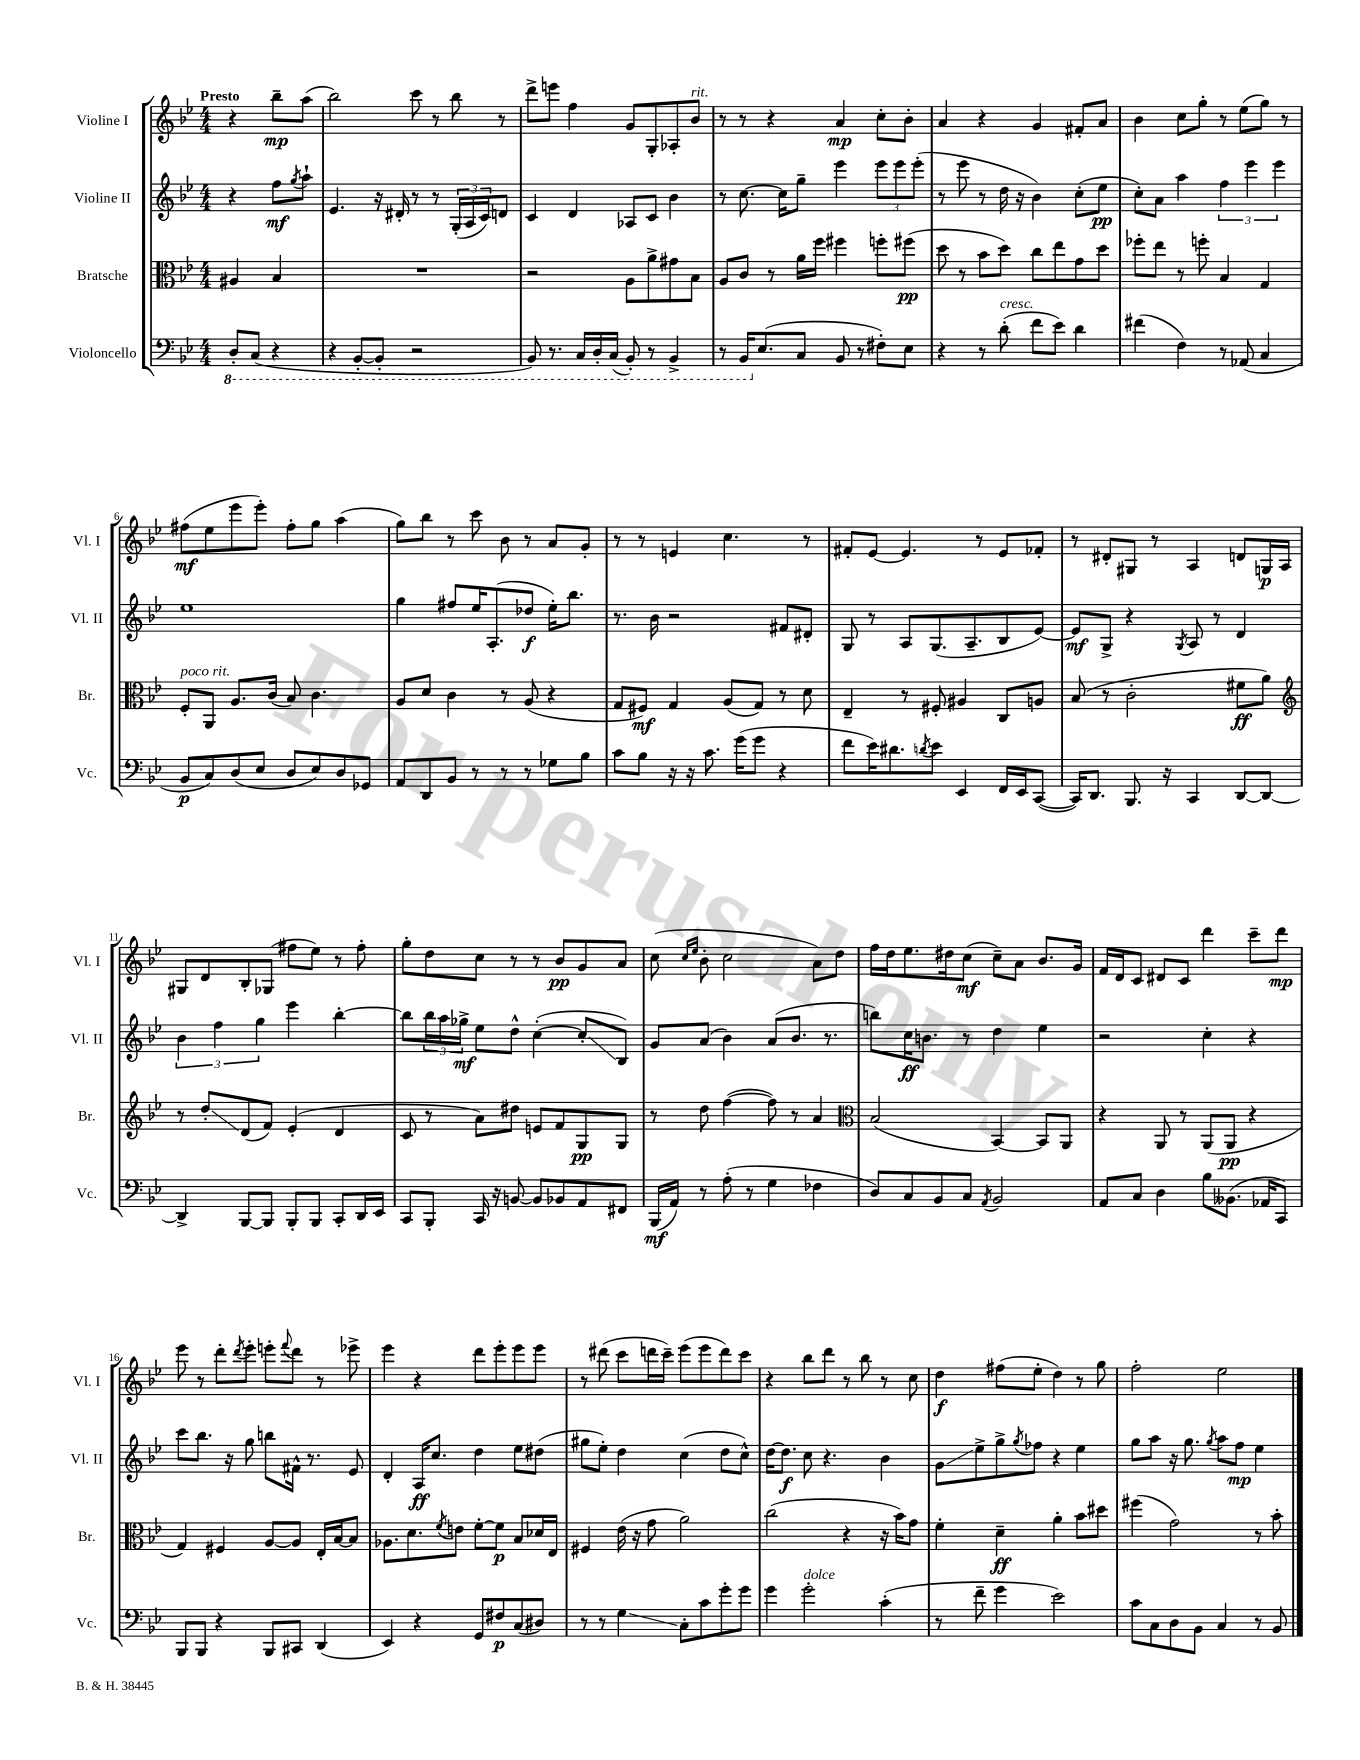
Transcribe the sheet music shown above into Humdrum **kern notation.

**kern	**kern	**kern	**kern
*staff4	*staff3	*staff2	*staff1
*clefF4	*clefC3	*clefG2	*clefG2
*k[b-e-]	*k[b-e-]	*k[b-e-]	*k[b-e-]
*M4/4	*M4/4	*M4/4	*M4/4
8DD'	4A#	4r	4r
(8CC	.	.	.
4r	4B-	8ff	8bb-~
.	.	8qgg	.
.	.	8aa`	(8aa
=	=	=	=
4r	1r	4.e-	2bb-)
[8BBB-'	.	.	.
8BBB-']	.	16r	.
.	.	16d#'	.
2r	.	8r	8ccc
.	.	8r	8r
.	.	(24G'	8bb-
.	.	24A	.
.	.	24c)	.
.	.	8d	8r
=	=	=	=
8BBB-)	2r	4c	8ddd^
8.r	.	.	8eee
.	.	4d	4ff
16CC	.	.	.
16DD'	.	.	.
(16CC	.	.	.
8BBB-')	8A	8A-	8g
8r	8a^	8c	8G'
4BBB-^	8g#	4b-	8A-'
.	8B-	.	8b-
=	=	=	=
8r	8A	8r	8r
16BBB-	8c	[8.cc	8r
(8.E-	.	.	.
.	8r	.	4r
.	.	16cc]	.
8C	16a	8gg~	.
.	16ff	.	.
8BB-	4ff#	4eee-	4a
8r	.	.	.
8F#')	8ff'	12eee-	8cc'
.	.	12eee-	.
8E-	(8ff#	.	8b-'
.	.	(12eee-'	.
=	=	=	=
4r	8dd	8r	4a
.	8r	8eee-	.
8r	8b-	8r	4r
(8d'	8dd)	16dd	.
.	.	16r	.
8f	8cc	4b-)	4g
8e-)	8ee-	.	.
4d	8g	(8cc'	8f#'
.	8dd	8ee-	8a
=	=	=	=
(4f#	8ff-'	8cc')	4b-
.	8ee-	8a	.
4F)	8r	4aa	8cc
.	8ff'	.	8gg'
8r	4B-	6ff	8r
(8AA-	.	.	(8ee-
.	.	6eee-	.
4C	4G	.	8gg)
.	.	6eee-	.
.	.	.	8r
=	=	=	=
8BB-	8F'	1ee-	(8ff#
8C)	8AA	.	8ee-
(8D	8.A	.	8eee-
8E-	.	.	8eee-')
.	(16c	.	.
8D	8B-)	.	8ff#'
8E-)	4.c	.	8gg
8D	.	.	(4aa
8GG-	.	.	.
=	=	=	=
8AA	8A	4gg	8gg)
8DD	8d	.	8bb-
8BB-	4c	8ff#	8r
8r	.	16ee-	8ccc
.	.	(8.A'	.
8r	8r	.	8b-
8r	(8A	8dd-	8r
8G-	4r	16ee-')	8a
.	.	8.bb-	.
8B-	.	.	8g'
=	=	=	=
8c	8G	8.r	8r
8B-	8F#)	.	8r
.	.	16b-	.
16r	4G	2r	4e
16r	.	.	.
8.c	.	.	.
.	(8A	.	4.cc
(16g	.	.	.
8g	8G)	.	.
4r	8r	8f#	.
.	8d	8d#'	8r
=	=	=	=
8f	4E-~	8G	8f#'
16e-)	.	8r	[8e-
8.d#	.	.	.
.	8r	8A	4.e-]
8qd	.	.	.
8e-	8F#'	(8.G	.
4EE-	4A#	.	.
.	.	8.A~	.
.	.	.	8r
16FF	8C	8B-	8e-
16EE-	.	.	.
([8CC	8A	[8e-)	8f-'
=	=	=	=
16CC])	(8B-	8e-]	8r
8.DD	.	.	.
.	8r	8G^	8d#'
8.BBB-	2c'	4r	8G#
.	.	.	8r
16r	.	.	.
.	.	8qG	.
4CC	.	8A	4A
.	.	8r	.
[8DD	8f#	4d	8d
8DD_	8a)	.	16G
.	.	.	16A
=	=	=	=
*	*clefG2	*	*
4DD^]	8r	6b-	8G#
.	8dd'	.	8d
.	.	6ff	.
[8BBB-	(8d	.	8B-'
.	.	6gg	.
8BBB-]	8f)	.	(8G-
8BBB-'	(4e-'	4eee-	8ff#
8BBB-	.	.	8ee-)
8CC'	4d	[4bb-'	8r
16DD	.	.	8ff#'
16EE-	.	.	.
=	=	=	=
8CC	8c	8bb-]	8gg'
8BBB-'	8r	24bb-	8dd
.	.	24aa	.
.	.	24gg-^	.
16CC	8a)	8ee-	8cc
16r	.	.	.
[8BB	8dd#	8dd^^	8r
8BB]	8e	([4cc'	8r
8BB-	8f	.	8b-
8AA	8G	8cc']	8g
8FF#	8G	8B-)	8a
=	=	=	=
(16BBB-	8r	8g	(8cc
16AA)	.	.	.
.	.	.	16qqcc
.	.	.	16qqee-
8r	8dd	(8a	8b-'
(8A'	([4ff	4b-)	2cc
8r	.	.	.
4G	8ff])	(8a	.
.	8r	8.b-	.
4F-	4a	.	8a)
.	.	8.r	.
.	.	.	8dd
=	=	=	=
*	*clefC3	*	*
8D)	(2B-	8bb)	16ff
.	.	.	16dd
8C	.	16cc	8.ee-
.	.	8.b	.
8BB-	.	.	.
.	.	.	16dd#
8C	.	8r	(8cc
8qAA	.	.	.
2BB-	[4BB-)	4dd	8cc~)
.	.	.	8a
.	8BB-]	4ee-	8.b-
.	8AA	.	.
.	.	.	16g
=	=	=	=
8AA	4r	2r	16f
.	.	.	16d
8C	.	.	8c
4D	8AA	.	8d#
.	8r	.	8c
8B-	(8AA	4cc'	4ddd
(8.BB--	8AA	.	.
.	4r	4r	8ccc~
16AA-	.	.	.
8CC)	.	.	8ddd
=	=	=	=
8BBB-	4G)	8ccc	8eee-
8BBB-	.	8.bb-	8r
4r	4F#	.	8ddd'
.	.	16r	.
.	.	.	8qddd
.	.	8gg	8eee-'
8BBB-	[8A	8bb	8eee'
.	.	.	8qqfff
8CC#	8A]	16f#^^	8ddd
.	.	8.r	.
(4DD	16E-'	.	8r
.	[16B-	.	.
.	8B-]	8e-	8eee-^
=	=	=	=
4EE-)	8.A-	4d'	4eee-
.	8.d	.	.
4r	.	16A	4r
.	.	8.cc	.
.	8qf	.	.
.	8e	.	.
8GG	[8f'	4dd	8ddd
8F#	8f]	.	8eee-'
(8C	8B-	8ee-	8eee-
8D#)	16d-	(8dd#	8eee-
.	16E-	.	.
=	=	=	=
8r	4F#	8gg#	8r
8r	.	8ee-')	(8ddd#
4G	(16e-	4dd	8ccc
.	16r	.	.
.	8g	.	16ddd
.	.	.	16ccc~)
8C'	2a)	(4cc	(8eee-
8c	.	.	8eee-
8g'	.	8dd	8ddd)
8g	.	8cc^^)	8ccc
=	=	=	=
4g	(2cc	[16dd	4r
.	.	8.dd]	.
2g'	.	8cc	8bb-
.	.	4.r	8ddd
.	4r	.	8r
.	.	.	8bb-
(4c'	16r	4b-	8r
.	16b-)	.	.
.	8g	.	8cc
=	=	=	=
8r	4f'	8g	4dd
8f~	.	8ee-^	.
4g	4d~	8gg^	(8ff#
.	.	8qgg	.
.	.	8ff-	8ee-'
2e-)	4a'	4r	4dd)
.	8b-	4ee-	8r
.	8dd#	.	8gg
=	=	=	=
8c	(4ff#	8gg	2ff'
8C	.	8aa	.
8D	2g)	16r	.
.	.	8.gg	.
8BB-	.	.	.
.	.	8qgg	.
4C	.	8aa	2ee-
.	.	8ff	.
8r	8r	4ee-	.
8BB-	8b-'	.	.
==	==	==	==
*-	*-	*-	*-
